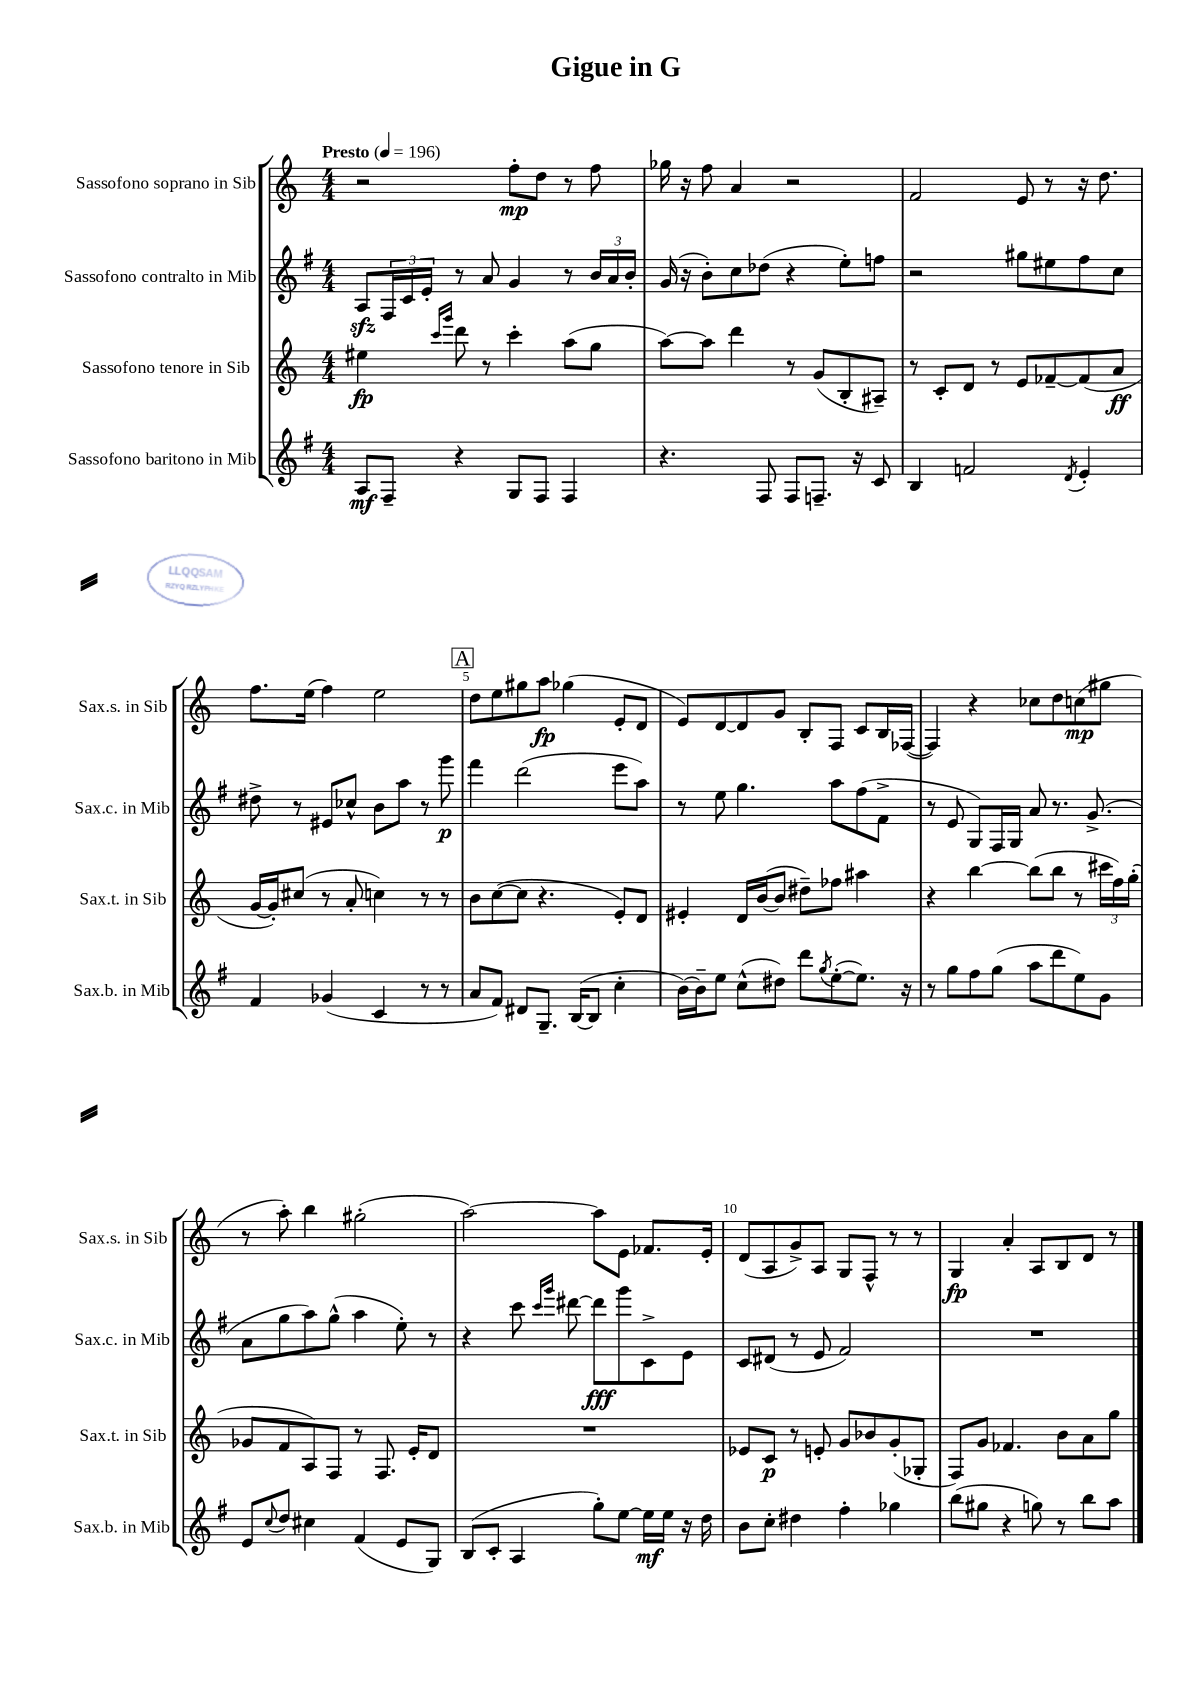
\header { title = "Gigue in G" }
<<
\new StaffGroup <<
\new Staff = "s0" \with { instrumentName = "Sassofono soprano in Sib" shortInstrumentName = "Sax.s. in Sib" } {
    \clef treble \key c \major \numericTimeSignature \time 4/4 \tempo "Presto" 4 = 196
    r2 f''8-.\mp d''8 r8 f''8 |
    ges''16 r16 f''8 a'4 r2 |
    f'2 e'8 r8 r16 d''8. |
    f''8. e''16( f''4) e''2 |
    \mark \markup { \box "A" } d''8 e''8 gis''8 a''8\fp ges''4( e'8-. d'8 |
    e'8) d'8~ d'8 g'8 b8-. f8 c'8 b16 fes16~( |
    fes4) r4 ces''8 d''8 c''8\mp( gis''8 |
    r8 a''8-.) b''4 gis''2-.( |
    a''2~) a''8 e'8 fes'8. e'16-. |
    d'8( a8 g'8->) a8 g8 f8-^ r8 r8 |
    g4\fp a'4-. a8 b8 d'8 r8 \bar "|." |
}
\new Staff = "s1" \with { instrumentName = "Sassofono contralto in Mib" shortInstrumentName = "Sax.c. in Mib" } {
    \clef treble \key g \major \numericTimeSignature \time 4/4
    a8\sfz \tuplet 3/2 { fis16 c'16 e'16-. } r8 a'8 g'4 r8 \tuplet 3/2 { b'16 a'16 b'16-. } |
    g'16( r16 b'8-.) c''8 des''8( r4 e''8-.) f''8 |
    r2 gis''8 eis''8 fis''8 c''8 |
    dis''8-> r8 eis'8 ces''8-^ b'8 a''8 r8 g'''8\p |
    \mark \markup { \box "A" } fis'''4 d'''2( e'''8 a''8) |
    r8 e''8 g''4. a''8 fis''8( fis'8-> |
    r8 e'8 g8) fis16 g16 a'8 r8. g'8.->( |
    a'8 g''8 a''8) g''8-^( a''4 e''8-.) r8 |
    r4 c'''8 \grace { c'''16 g'''16 } dis'''8~ dis'''8\fff g'''8 c'8-> e'8 |
    c'8 dis'8( r8 e'8 fis'2) |
    R1 \bar "|." |
}
\new Staff = "s2" \with { instrumentName = "Sassofono tenore in Sib" shortInstrumentName = "Sax.t. in Sib" } {
    \clef treble \key c \major \numericTimeSignature \time 4/4
    eis''4\fp \grace { c'''16 g'''16 } d'''8 r8 c'''4-. a''8( g''8 |
    a''8~) a''8 d'''4 r8 g'8( b8-. ais8--) |
    r8 c'8-. d'8 r8 e'8 fes'8~-- fes'8( a'8\ff |
    g'16~ g'16-.) cis''8( r8 a'8-. c''4) r8 r8 |
    \mark \markup { \box "A" } b'8 c''8~( c''8 r4. e'8-.) d'8 |
    eis'4-. d'16 b'16~( b'8 dis''8--) fes''8 ais''4 |
    r4 b''4~ b''8( b''8 r8 \tuplet 3/2 { cis'''16 f''16) g''16-.( } |
    ges'8 f'8 a8) f8 r8 f8. e'16-. d'8 |
    R1 |
    ees'8 c'8\p r8 e'8-. g'8 bes'8 g'8-.( ges8-. |
    f8) g'8 fes'4. b'8 a'8 g''8 \bar "|." |
}
\new Staff = "s3" \with { instrumentName = "Sassofono baritono in Mib" shortInstrumentName = "Sax.b. in Mib" } {
    \clef treble \key g \major \numericTimeSignature \time 4/4
    a8\mf fis8-- r4 g8 fis8 fis4 |
    r4. fis8 fis8 f8.-- r16 c'8 |
    b4 f'2 \acciaccatura { d'8 } e'4-. |
    fis'4 ges'4( c'4 r8 r8 |
    \mark \markup { \box "A" } a'8 fis'8) dis'8 g8.-- b16~( b8 c''4-. |
    b'16~) b'16-- e''8 c''8-^( dis''8) d'''8 \acciaccatura { g''8 } e''8~-.( e''8.) r16 |
    r8 g''8 fis''8 g''8( a''8 d'''8 e''8) g'8 |
    e'8 \appoggiatura { c''8 } d''8 cis''4 fis'4( e'8 g8) |
    b8( c'8-. a4 g''8-.) e''8~ e''16\mf e''16 r16 d''16 |
    b'8 c''8-. dis''4 fis''4-. ges''4 |
    b''8( gis''8 r4 g''8) r8 b''8 a''8 \bar "|." |
}
>>
>>
\layout { \context { \Score \override BarNumber.break-visibility = ##(#f #t #t) barNumberVisibility = #(every-nth-bar-number-visible 5) } }
